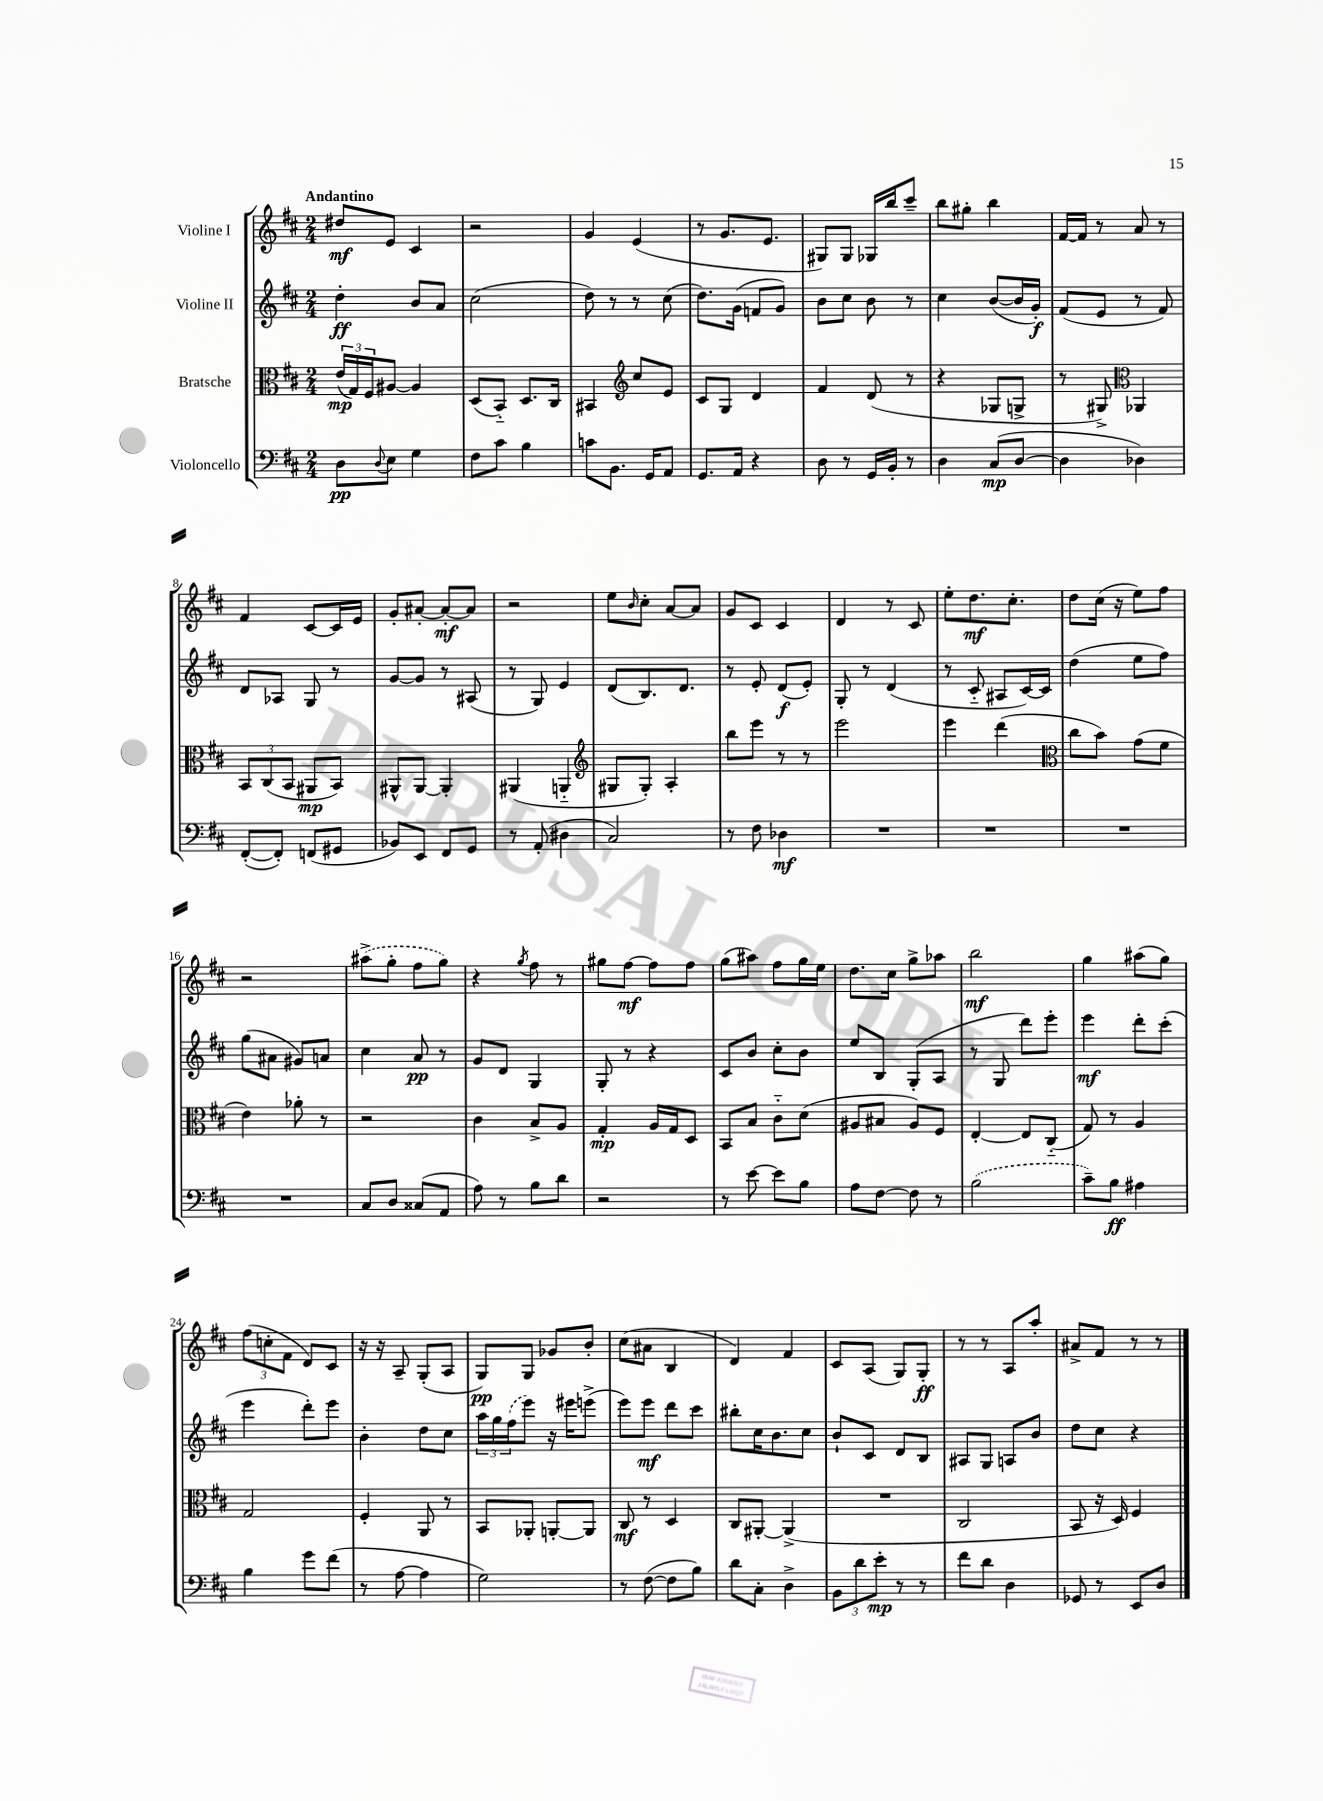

**kern	**kern	**kern	**kern
*staff4	*staff3	*staff2	*staff1
*clefF4	*clefC3	*clefG2	*clefG2
*k[f#c#]	*k[f#c#]	*k[f#c#]	*k[f#c#]
*M2/4	*M2/4	*M2/4	*M2/4
8D	(24e	4dd'	8dd#
.	24G)	.	.
.	24F#	.	.
8qqD	.	.	.
8E	[8A#	.	8e
4G	4A#]	8b	4c#
.	.	8a	.
=	=	=	=
8F#	(8D	(2cc#	2r
8c#	8BB'~)	.	.
4B	8.D	.	.
.	16C#	.	.
=	=	=	=
8c	4BB#	8dd)	4g
8.BB	.	8r	.
*	*clefG2	*	*
.	8cc#	8r	(4e
16GG	.	.	.
8AA	8e	(8cc#	.
=	=	=	=
8.GG	8c#	8.dd)	8r
.	8G	.	8.g
16AA	.	(16g	.
4r	4d	8f	.
.	.	.	8.e
.	.	8g)	.
=	=	=	=
8D	4f#	8b	8G#)
8r	.	8cc#	8G#
16GG	(8d	8b	16G-
16BB'	.	.	16bb
8r	8r	8r	8ccc#~
=	=	=	=
4D	4r	4cc#	8bb
.	.	.	8gg#'
(8C#	8G-	([8b	4bb
[8D	8G^	16b]	.
.	.	16g')	.
=	=	=	=
4D]	8r	(8f#	[16f#
.	.	.	16f#]
.	8G#^)	8e	8r
*	*clefC3	*	*
4D-)	4AA-	8r	8a
.	.	8f#)	8r
=	=	=	=
([8FF#'	12BB	8d	4f#
.	(12C#	.	.
8FF#'])	.	8A-	.
.	12BB	.	.
(8FF	8AA#	8G	[8c#
8GG#	8BB)	8r	16c#]
.	.	.	16e
=	=	=	=
8BB-)	8AA#^^	[8g	8g'
8EE	[8AA#	8g]	[8a#'
8FF#	4AA#']	8r	8a#'_
8GG	.	(8A#	8a#]
=	=	=	=
8r	(4AA#	8r	2r
(8AA'	.	8G)	.
4D#	4AA'~	4e	.
=	=	=	=
*	*clefG2	*	*
2C#)	8G#	(8d	8ee
.	.	.	16qqb
.	8G#')	8.B)	8cc#'
.	4A'	.	[8a
.	.	8.d	.
.	.	.	8a]
=	=	=	=
8r	8bb	8r	8g
8F#	8eee	8e'	8c#
4D-	8r	(8d	4c#
.	8r	8e')	.
=	=	=	=
2r	2eee	8G'	4d
.	.	8r	.
.	.	(4d	8r
.	.	.	8c#
=	=	=	=
2r	4eee	8r	8ee'
.	.	8c#'~	8.dd
.	(4ddd	8A#	.
.	.	.	8.cc#'
.	.	[16c#)	.
.	.	16c#]	.
=	=	=	=
*	*clefC3	*	*
2r	8cc#	(4dd	8dd
.	8b)	.	(16cc#
.	.	.	16r
.	(8g	8ee	8ee)
.	8f#	8ff#)	8ff#
=	=	=	=
2r	4e)	(8gg	2r
.	.	8a#	.
.	8a-'	8g#)	.
.	8r	8a	.
=	=	=	=
8C#	2r	4cc#	(8aa#^
8D	.	.	8gg'
(8C##	.	8a	8ff#
8AA	.	8r	8gg)
=	=	=	=
8A)	4c#	8g	4r
8r	.	8d	.
.	.	.	8qgg
8B	8B^	4G	8ff#
8d	8A	.	8r
=	=	=	=
2r	4G'	8G'	8gg#
.	.	8r	[8ff#
.	16A	4r	8ff#]
.	16G	.	.
.	8D	.	8ff#
=	=	=	=
8r	8BB	8c#	(8gg
[8e	8B	8b	8aa#)
8e]	8c#'~	8cc#'	8ff#
8B	(8d	8b	16gg
.	.	.	16ee
=	=	=	=
8A	8A#	8ee	8.dd
[8F#	8B#	8B	.
.	.	.	16cc#
8F#]	8A#)	(8G'	8gg^
8r	8F#	8A	8aa-
=	=	=	=
(2B	[4E'	8r	2bb
.	.	8G	.
.	8E]	8ddd)	.
.	(8C#'~	8eee'	.
=	=	=	=
8c#~)	8G)	4eee	4gg
8B	8r	.	.
4A#	4A	8ddd'	(8aa#
.	.	(8ccc#'	8gg)
=	=	=	=
4B	2G	4eee	(12ff#
.	.	.	12cc'
.	.	.	12f#
8g	.	8ddd')	8d)
(8f#	.	8eee	8c#
=	=	=	=
8r	4F#'	4b'	16r
.	.	.	16r
[8A	.	.	8A~
4A]	8AA	8dd	(8G'
.	8r	8cc#	8A
=	=	=	=
2G)	8BB	24aa	8G)
.	.	24gg	.
.	.	(24ff#	.
.	8AA-'	8eee)	8G
.	[8AA'	16r	8g-
.	.	16eee#	.
.	8AA]	(8eee^	8b'
=	=	=	=
8r	8C#	8eee)	(8cc#
([8F#	8r	8eee	8a#
8F#]	4D	8ddd	4B
8B)	.	8ccc#	.
=	=	=	=
8d	8C#	8bb#'	4d)
8C#'	[8AA#'	16cc#	.
.	.	8.b	.
4D^	(4AA#^]	.	4f#
.	.	8cc#	.
=	=	=	=
12BB	2r	8b`	8c#
12d	.	.	.
.	.	8c#	(8A
12e'	.	.	.
8r	.	8d	8G)
8r	.	8B	8G'
=	=	=	=
8f#	2C#	8A#	8r
8d	.	8G	8r
4D	.	8A	8A
.	.	8b	8aa'
=	=	=	=
8GG-	8BB	8dd	8a#^
8r	16r	8cc#	8f#
.	16D)	.	.
8EE	4F#	4r	8r
8D	.	.	8r
==	==	==	==
*-	*-	*-	*-
